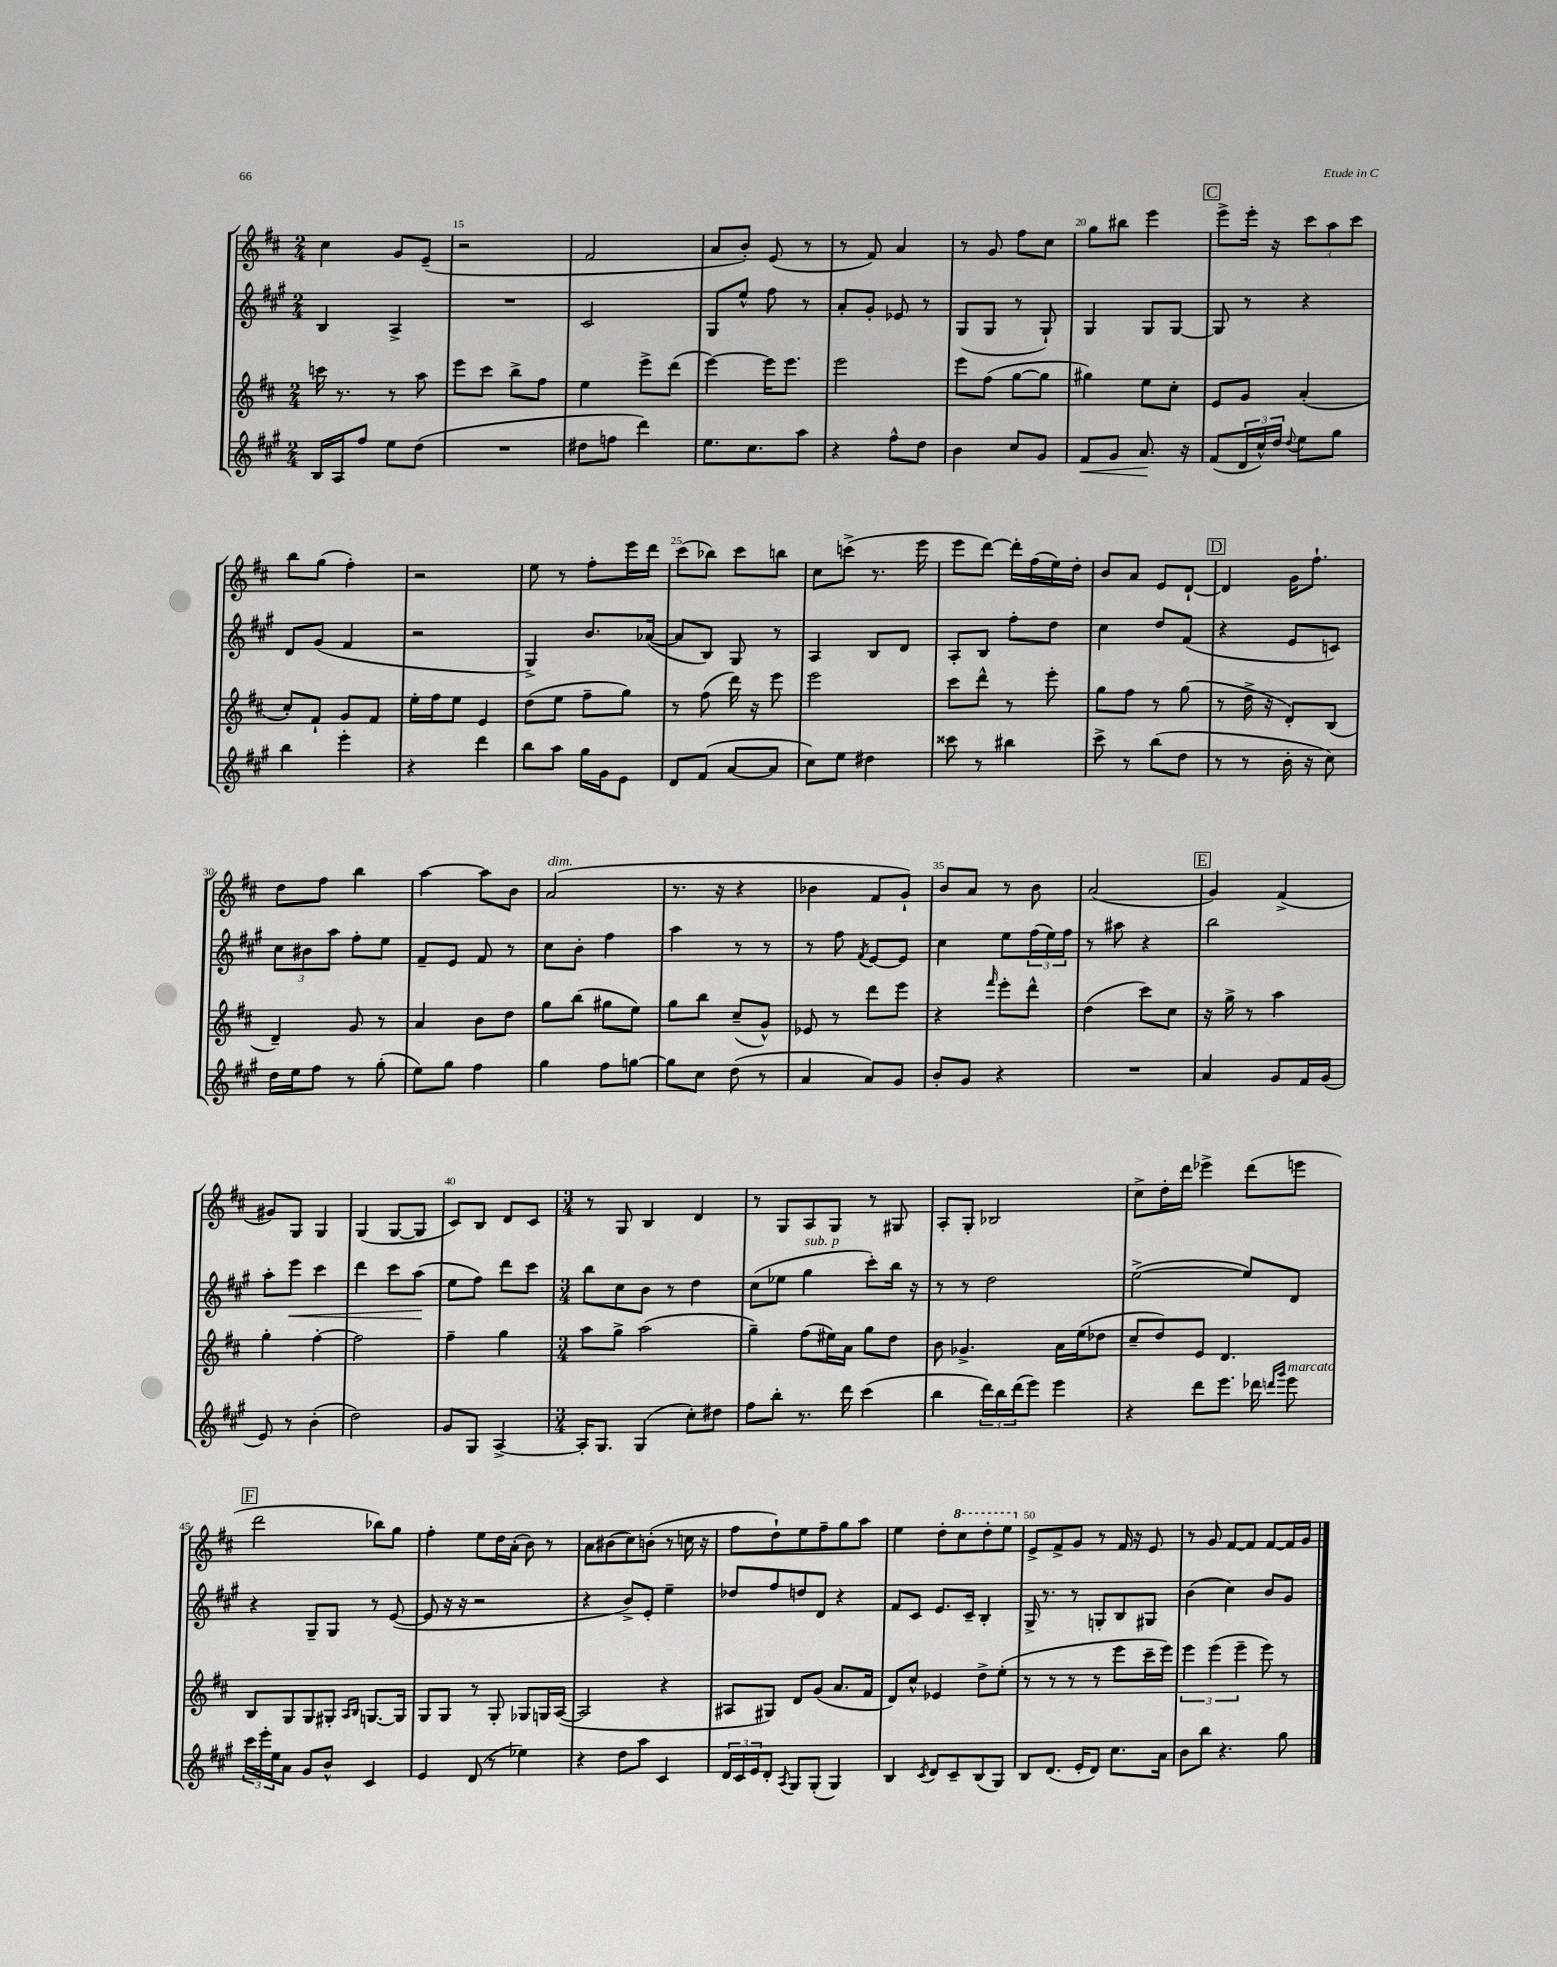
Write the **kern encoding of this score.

**kern	**dynam	**kern	**kern	**dynam	**kern
*part4	*part4	*part3	*part2	*part2	*part1
*staff4	*staff4	*staff3	*staff2	*staff2	*staff1
*clefG2	*	*clefG2	*clefG2	*	*clefG2
*k[f#c#g#]	*	*k[f#c#]	*k[f#c#g#]	*	*k[f#c#]
*M2/4	*	*M2/4	*M2/4	*	*M2/4
=14	=14	=14	=14	=14	=14
16B/LL	.	16cccn\	4B/	.	4cc#\
16A/J	.	8.r	.	.	.
8ff#/J	.	.	.	.	.
8ee\L	.	8r	4A^/	.	8g/L
(8dd\J	.	8aa\	.	.	(8e~/J
=15	=15	=15	=15	=15	=15
2r	.	8eee\L	2r	.	2r
.	.	8ccc#\J	.	.	.
.	.	8bb^\L	.	.	.
.	.	8ff#\J	.	.	.
=16	=16	=16	=16	=16	=16
8dd#X\L	.	4ee\	2c#/	.	2f#/
8ffn\J	.	.	.	.	.
4ddd\)	.	8eee^\L	.	.	.
.	.	(8ddd\J	.	.	.
=17	=17	=17	=17	=17	=17
8.ee\L	.	[4eee\)	8G#/L	.	8a/L
.	.	.	8ee^^/J	.	8b'/J)
8.cc#\	.	.	.	.	.
.	.	16eee\KL]	8ff#\	.	(8e/
.	.	8.eee\J	.	.	.
8aa\J	.	.	8r	.	8r
=18	=18	=18	=18	=18	=18
4r	.	2eee\	8a'/L	.	8r
.	.	.	8g#'/J	.	8f#/)
8ff#^^\L	.	.	8e-X/	.	4a/
8dd\J	.	.	8r	.	.
=19	=19	=19	=19	=19	=19
4b\	.	8eee\L	(8G#/L	.	8r
.	.	(8ff#\J	8G#/J	.	8g/
8cc#/L	.	[8gg\L	8r	.	8ff#\L
8g#/J	.	8gg\J]	8G#`/)	.	8cc#\J
=20	=20	=20	=20	=20	=20
!	!LO:HP:b	!	!	!	!
8f#/L	<	4gg#X\)	4G#/	.	8gg\L
8g#/J	.	.	.	.	8bb#X\J
8.a/	.	8ee\L	8G#/L	.	4eee\
.	.	8cc#'\J	[8G#/J	.	.
16r	[	.	.	.	.
!!LO:REH:place=s1:t=C
=21	=21	=21	=21	=21	=21
(8f#/L	.	8e/L	8G#/]	.	8eee^\L
24d/L	.	8g/J	8r	.	16eee'\Jk
24cc#^^/)	.	.	.	.	.
.	.	.	.	.	16r
24dd/JJ	.	.	.	.	.
8qqdd/	.	.	.	.	.
8ee\L	.	(4a'/	4r	.	12ccc#\L
.	.	.	.	.	12aa\
8gg#\J	.	.	.	.	.
.	.	.	.	.	12ccc#\J
!!LO:LB:g=z
=22	=22	=22	=22	=22	=22
4bb\	.	8cc#'/L)	8d/L	.	8bb\L
.	.	8f#`/J	(8g#/J	.	(8gg\J
4eee'\	.	8g/L	4f#/	.	4ff#'\)
.	.	8f#/J	.	.	.
=23	=23	=23	=23	=23	=23
4r	.	16ee'\LL	2r	.	2r
.	.	16ff#\J	.	.	.
.	.	8ee\J	.	.	.
4ddd\	.	4e/	.	.	.
=24	=24	=24	=24	=24	=24
8bb\L	.	(8dd\L	4G#^/)	.	8ee\
8aa\J	.	8ee\J	.	.	8r
16gg#\LL	.	8ff#~\L	8.b/L	.	8ff#'\L
16g#\J	.	.	.	.	.
8e\J	.	8gg\J)	.	.	16eee\L
.	.	.	([16a-X/Jk	.	16ddd\JJ
=25	=25	=25	=25	=25	=25
8d/L	.	8r	8a-/L]	.	(8ccc#\L
(8f#/J	.	(8ff#\	8B/J)	.	8bb-X\J)
[8a/L	.	16ddd\)	8G#/	.	8ccc#\L
.	.	16r	.	.	.
8a/J]	.	8eee\	8r	.	8bbn\J
=26	=26	=26	=26	=26	=26
8cc#\L)	.	2eee\	4A/	.	8cc#\L
8ee\J	.	.	.	.	(8cccn^\J
4dd#X\	.	.	8B/L	.	8.r
.	.	.	8d/J	.	.
.	.	.	.	.	16eee\
=27	=27	=27	=27	=27	=27
8ccc##X\	.	8ccc#\L	8A'/L	.	8eee\L
8r	.	8ddd^^\J	8B/J	.	[8ddd\J)
4bb#X\	.	8r	8ff#'\L	.	16ddd'\LL]
.	.	.	.	.	(16ff#\
.	.	8eee'\	8dd\J	.	16ee\)
.	.	.	.	.	16dd'\JJ
=28	=28	=28	=28	=28	=28
8ccc#^\	.	8gg\L	4cc#\	.	8b/L
8r	.	8ff#\J	.	.	8a/J
(8bb\L	.	8r	8dd/L	.	8e/L
8dd\J	.	(8gg\	(8f#/J	.	[8d`/J
!!LO:REH:place=s1:t=D
=29	=29	=29	=29	=29	=29
8r	.	8r	4r	.	4d/]
8r	.	16dd^\	.	.	.
.	.	16r	.	.	.
16b'\	.	8d'/L)	8e/L	.	16g\KL
16r	.	.	.	.	8.ff#`\J
8cc#\)	.	(8B/J	8cn/J)	.	.
!!LO:LB:g=z
=30	=30	=30	=30	=30	=30
16dd\LL	.	4d~/)	12cc#\L	.	8dd\L
16ee\J	.	.	.	.	.
.	.	.	12b#X\	.	.
8ff#\J	.	.	.	.	8ff#\J
.	.	.	12aa\J	.	.
8r	.	8g/	8ff#'\L	.	4bb\
(8gg#'\	.	8r	8ee\J	.	.
=31	=31	=31	=31	=31	=31
8ee\L)	.	4a/	8f#~/L	.	[4aa\
8gg#\J	.	.	8e/J	.	.
4ff#\	.	8b\L	8f#/	.	8aa\L]
.	.	8dd\J	8r	.	8b\J
=32	=32	=32	=32	=32	=32
!	!	!	!	!	!LO:TX:a:i:t=dim.
4gg#\	.	8gg\L	8cc#\L	.	(2a/
.	.	(8bb\J	8b'\J	.	.
8ff#\L	.	8gg#X\L	4ff#\	.	.
[8ggn\J	.	8ee\J)	.	.	.
=33	=33	=33	=33	=33	=33
8gg\L]	.	8gg\L	4aa\	.	8.r
8cc#\J	.	8bb\J	.	.	.
.	.	.	.	.	16r
(8dd\	.	(8cc#~/L	8r	.	4r
8r	.	8g^^/J)	8r	.	.
=34	=34	=34	=34	=34	=34
4a/	.	8e-X/	8r	.	4b-X\
.	.	8r	8ff#\	.	.
.	.	.	8qf#/	.	.
8a/L)	.	8ddd\L	[8e/L	.	8f#/L
8g#/J	.	8eee\J	8e/J]	.	8g`/J)
=35	=35	=35	=35	=35	=35
8b'/L	.	4r	4cc#\	.	8b/L
8g#/J	.	.	.	.	8a/J
.	.	16qqfff#/	.	.	.
4r	.	8eee'\L	8ee\L	.	8r
.	.	8ddd^^\J	(24ff#\L	.	8b\
.	.	.	24ee\)	.	.
.	.	.	24ff#\JJ	.	.
=36	=36	=36	=36	=36	=36
2r	.	(4dd\	8r	.	(2a/
.	.	.	8aa#X\	.	.
.	.	8ccc#\L)	4r	.	.
.	.	8cc#\J	.	.	.
!!LO:REH:place=s1:t=E
=37	=37	=37	=37	=37	=37
4a/	.	16r	2bb\	.	4g/)
.	.	16gg^\	.	.	.
.	.	8r	.	.	.
8g#/L	.	4aa\	.	.	(4f#^/
16f#/L	.	.	.	.	.
(16g#/JJ	.	.	.	.	.
!!LO:LB:g=z
=38	=38	=38	=38	=38	=38
8e/)	.	4gg'\	8aa'\L	.	8g#X/L)
!	!	!	!	!LO:HP:b	!
8r	.	.	8eee\J	<	8G/J
(4b'\	.	[4ff#'\	4ccc#\	.	4G/
=39	=39	=39	=39	=39	=39
2dd\)	.	2ff#\]	4ddd\	.	(4G/
.	.	.	8ccc#\L	.	[8G/L
.	.	.	(8aa\J	.	8G/J]
.	.	.	.	[	.
=40	=40	=40	=40	=40	=40
8g#/L	.	4ff#~\	8ee\L	.	8c#/L)
8G#/J	.	.	8ff#\J)	.	8B/J
[4A^/	.	4gg\	8ddd\L	.	8d/L
.	.	.	8ccc#\J	.	8c#/J
=41	=41	=41	=41	=41	=41
*M3/4	*	*M3/4	*M3/4	*	*M3/4
16A'/KL]	.	8aa\L	8bb\L	.	8r
8.G#/J	.	.	.	.	.
.	.	8gg^\J	8cc#\	.	8G/
(4G#/	.	(2aa\	8b\J	.	4B/
.	.	.	8r	.	.
8cc#'\L)	.	.	4dd\	.	4d/
8dd#X\J	.	.	.	.	.
=42	=42	=42	=42	=42	=42
8ff#\L	.	4gg~\)	(8cc#\L	.	8r
8bb'\J	.	.	8ee-X\J	.	8G/L
!	!	!	!LO:TX:a:i:t=sub. p	!	!
8.r	.	(8ff#\L	4gg#\	.	8A/
.	.	16ee#X\L)	.	.	8G/J
16ddd\	.	16a\JJ	.	.	.
(4ccc#\	.	8gg\L	8ccc#'\L)	.	8r
.	.	8dd\J	16bb\Jk	.	8G#X/
.	.	.	16r	.	.
=43	=43	=43	=43	=43	=43
4bb\	.	8b\	8r	.	8A'/L
.	.	4.g-X^/	8r	.	8G'/J
24ddd\LL)	.	.	2dd\	.	2B-X/
24bb\	.	.	.	.	.
(24ddd\J	.	.	.	.	.
8eee\J)	.	.	.	.	.
4eee\	.	16a\LL	.	.	.
.	.	(16ee\J	.	.	.
.	.	8dd-X\J	.	.	.
=44	=44	=44	=44	=44	=44
4r	.	8cc#~/L	([2ee^\	.	8cc#^\L
.	.	8dd/)	.	.	16dd'\L
.	.	.	.	.	16ddd\JJ
8ddd\L	.	8e/J	.	.	4eee-X^\
8.eee\J	.	4.d/	.	.	.
.	.	.	8ee/L])	.	(8ddd\L
16ddd-X\	.	.	.	.	.
16qqdddn/LL	.	.	.	.	.
16qqggg#/JJ	.	.	.	.	.
!LO:TX:a:i:t=marcato	!	!	!	!	!
8eee\	.	.	8d/J	.	8eeen\J
!!LO:LB:g=z
!!LO:REH:place=s1:t=F
=45	=45	=45	=45	=45	=45
24ccc#\LL	.	8B/L	4r	.	2ddd\
24eee'\	.	.	.	.	.
24ee\J	.	.	.	.	.
8a\J	.	8G/	.	.	.
8g#/L	.	8G/	8G#~/L	.	.
8b^^/J	.	8G#X'/J	8G#/J	.	.
.	.	16qqA/LL	.	.	.
.	.	16qqB/JJ	.	.	.
4c#/	.	[8.Gn/L	8r	.	8bb-X\L)
.	.	.	([8e/	.	8gg\J
.	.	16G/Jk]	.	.	.
=46	=46	=46	=46	=46	=46
4e/	.	8G/L	8e/]	.	4ff#'\
.	.	8G/J	16r	.	.
.	.	.	16r	.	.
(8d/	.	8r	2r	.	8ee\L
8r	.	8G'/	.	.	16dd\L
.	.	.	.	.	(16a'\JJ
4ee-X\)	.	8G-X/L	.	.	8b\)
.	.	16Gn/L	.	.	8r
.	.	([16A/JJ	.	.	.
=47	=47	=47	=47	=47	=47
4r	.	2A/]	4r	.	8a\L
.	.	.	.	.	(8b#X\
8dd\L	.	.	8b^/L)	.	8cc#\)
8aa\J	.	.	8e'/J	.	(8bn'\J
4c#/	.	4r	4ee~\	.	8r
.	.	.	.	.	16ccn\
.	.	.	.	.	16r
=48	=48	=48	=48	=48	=48
24d/LL	.	8A#X/L	8dd-X/L	.	8ff#\L
24c#/	.	.	.	.	.
24e/J	.	.	.	.	.
8d'/J	.	8G#X/J)	8ff#/	.	8dd`\)
8qA/	.	.	.	.	.
8G#/L	.	8d/L	8ddn/	.	8ee\
(8G#'/J	.	(8g/J	8d/J	.	8ff#~\
4G#/)	.	8.a/L	4r	.	8gg\
.	.	.	.	.	8aa\J
.	.	16f#/Jk	.	.	.
=49	=49	=49	=49	=49	=49
4B/	.	8d/L)	8f#/L	.	4ee\
.	.	8cc#^^/J	8c#/J	.	.
8qc#/	.	.	.	.	.
8d/L	.	4e-X/	8.e/L	.	8dd'\L
*	*	*	*	*	*8va
8c#~/	.	.	.	.	8ccc#\
.	.	.	16c#~/Jk	.	.
(8B/	.	8dd^\L	4B'/	.	8ddd'\
8G#/J)	.	(8ee'\J	.	.	8eee\J
=50	=50	=50	=50	=50	=50
*	*	*	*	*	*X8va
8B/L	.	8r	16G#^/	.	8e^/L
.	.	.	8.r	.	.
(8.d/J	.	8r	.	.	8f#^/
.	.	8r	8r	.	8g/J
16e'/KL	.	.	.	.	.
8d/J)	.	8r	8Gn'/L	.	8r
8.cc#\L	.	8eee\L	8B/	.	16f#/
.	.	.	.	.	16r
.	.	16ccc#~\L	8G#X/J	.	8e/
16a\Jk	.	16eee\JJ)	.	.	.
=51	=51	=51	=51	=51	=51
8b\L	.	6eee\	(4b\	.	8r
8bb\J	.	.	.	.	8g/
.	.	(6eee\	.	.	.
4.r	.	.	4cc#\)	.	[8f#/L
.	.	6eee~\	.	.	.
.	.	.	.	.	8f#/J]
.	.	8eee\)	8b/L	.	[8f#/L
8gg#\	.	8r	8g#/J	.	16f#/L]
.	.	.	.	.	16g/JJ
==	==	==	==	==	==
*-	*-	*-	*-	*-	*-
